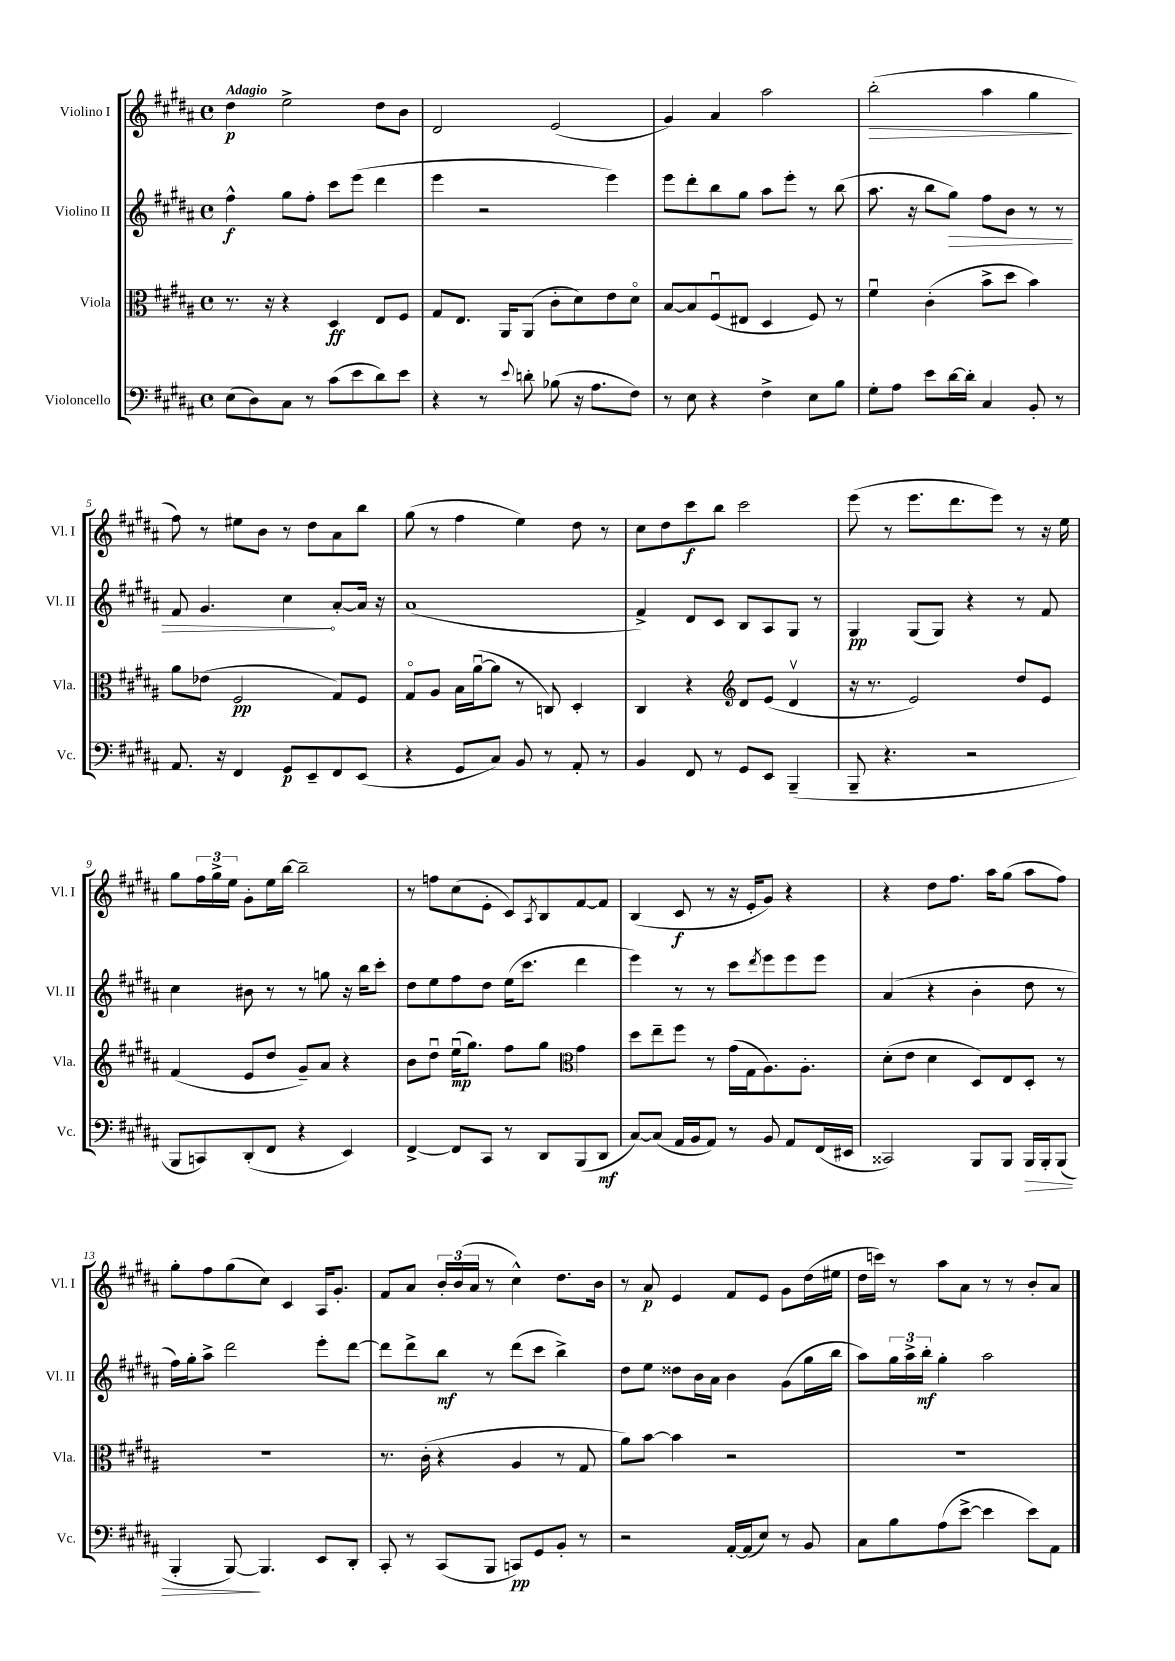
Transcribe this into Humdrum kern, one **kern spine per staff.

**kern	**kern	**kern	**kern
*staff4	*staff3	*staff2	*staff1
*clefF4	*clefC3	*clefG2	*clefG2
*k[f#c#g#d#a#]	*k[f#c#g#d#a#]	*k[f#c#g#d#a#]	*k[f#c#g#d#a#]
*M4/4	*M4/4	*M4/4	*M4/4
*met(c)	*met(c)	*met(c)	*met(c)
(8E	8.r	4ff#^^	4dd#
8D#)	.	.	.
.	16r	.	.
8C#	4r	8gg#	2ee^
8r	.	8ff#'	.
(8c#	4D#	8ccc#	.
8e	.	(8eee	.
8d#)	8E	4ddd#	8dd#
8e	8F#	.	8b
=	=	=	=
4r	8G#	4eee	2d#
.	8.E	.	.
8r	.	2r	.
.	16AA#	.	.
8qqe	.	.	.
8d'	(8AA#	.	.
(8B-	8c#'	.	(2e
16r	8d#)	.	.
8.A#	.	.	.
.	8e	4eee)	.
8F#)	8d#o	.	.
=	=	=	=
8r	[8B	8eee	4g#)
8E	8B]	8ddd#'	.
4r	(8F#u	8bb	4a#
.	8E#	8gg#	.
4F#^	4D#	8aa#	2aa#
.	.	8eee'	.
8E	8F#)	8r	.
8B	8r	(8bb	.
=	=	=	=
8G#'	4f#u	8.aa#	(2bb'
8A#	.	.	.
.	.	16r	.
8e	(4c#'	8bb	.
[16d#	.	8gg#)	.
16d#']	.	.	.
4C#	8b^	8ff#	4aa#
.	8dd#	8b	.
8BB'	4b)	8r	4gg#
8r	.	8r	.
=	=	=	=
8.AA#	8a#	8f#	8ff#)
.	(8e-	4.g#	8r
16r	.	.	.
4FF#	2F#	.	8ee#
.	.	.	8b
8GG#	.	4cc#	8r
8EE~	.	.	8dd#
8FF#	8G#)	[8a#'	8a#
(8EE	8F#	16a#]	8bb
.	.	16r	.
=	=	=	=
4r	8G#o	(1a#	(8gg#
.	8A#	.	8r
8GG#	16B	.	4ff#
.	([16a#u	.	.
8C#)	8a#]	.	.
8BB	8r	.	4ee)
8r	8C)	.	.
8AA#'	4D#'	.	8dd#
8r	.	.	8r
=	=	=	=
4BB	4C#	4f#^)	8cc#
.	.	.	8dd#
8FF#	4r	8d#	8ccc#
8r	.	8c#	8bb
*	*clefG2	*	*
8GG#	8d#	8B	2ccc#
8EE	(8e	8A#	.
(4BBB~	4d#v	8G#	.
.	.	8r	.
=	=	=	=
8BBB~	16r	4G#	(8eee
.	8.r	.	.
4.r	.	.	8r
.	2e)	(8G#	8.eee
.	.	8G#)	.
.	.	.	8.ddd#
2r	.	4r	.
.	.	.	8eee)
.	8dd#	8r	8r
.	8e	8f#	16r
.	.	.	16ee
=	=	=	=
8BBB	(4f#	4cc#	8gg#
8CC)	.	.	24ff#
.	.	.	24gg#^
.	.	.	24ee
(8DD#'	8e	8b#	8g#'
8FF#	8dd#	8r	16ee
.	.	.	[16bb
4r	8g#~)	8r	2bb~]
.	8a#	8gg	.
4EE)	4r	16r	.
.	.	16bb	.
.	.	8ccc#'	.
=	=	=	=
[4FF#^	8b	8dd#	8r
.	8dd#u	8ee	8ff
8FF#]	(16eeu	8ff#	(8cc#
.	8.gg#)	.	.
8CC#	.	8dd#	8e'
8r	8ff#	(16ee	8c#)
.	.	8.ccc#	.
.	.	.	8qA#
8DD#	8gg#	.	8B
*	*clefC3	*	*
(8BBB	4g#	4ddd#	[8f#
8DD#	.	.	8f#]
=	=	=	=
[8C#)	8dd#	4eee)	(4B
(8C#]	8ee~	.	.
16AA#	8ff#	8r	8c#
16BB	.	.	.
8AA#)	8r	8r	8r
8r	(16g#	8ccc#	16r
.	16G#	.	16e'
.	.	8qddd#	.
8BB	8.A#)	8eee	8g#)
8AA#	.	8eee	4r
.	8.A#'	.	.
(16FF#	.	8eee	.
16EE#	.	.	.
=	=	=	=
2CC##)	(8d#'	(4a#	4r
.	8e	.	.
.	4d#	4r	8dd#
.	.	.	8.ff#
8BBB	8D#)	4b'	.
.	.	.	16aa#
8BBB	8E	.	(8gg#
16BBB	8D#'	8dd#	8aa#
16BBB'	.	.	.
(8BBB	8r	8r	8ff#)
=	=	=	=
4BBB'	1r	16ff#)	8gg#'
.	.	16gg#'	.
.	.	8aa#^	8ff#
[8BBB)	.	2ddd#	(8gg#
4.BBB]	.	.	8cc#)
.	.	.	4c#
8EE	.	8eee'	16A#
.	.	.	8.g#'
8DD#'	.	[8ddd#	.
=	=	=	=
8CC#'	8.r	8ddd#]	8f#
8r	.	8ddd#^	8a#
.	(16c#'	.	.
(8CC#	4r	8bb	24b'
.	.	.	(24b
.	.	.	24a#
8BBB	.	8r	8r
8CC)	4A#	(8ddd#	4cc#^^)
8GG#	.	8ccc#	.
8BB'	8r	4bb^)	8.dd#
8r	8G#	.	.
.	.	.	16b
=	=	=	=
2r	8a#)	8dd#	8r
.	[8b	8ee	8a#
.	4b]	8dd##	4e
.	.	16b	.
.	.	16a#	.
[16AA#'	2r	4b	8f#
(16AA#]	.	.	.
8E)	.	.	8e
8r	.	(8g#	8g#
8BB	.	16gg#	(16dd#
.	.	16bb	16ee#
=	=	=	=
8C#	1r	8aa#)	16dd#
.	.	.	16ccc)
8B	.	24gg#	8r
.	.	24aa#^	.
.	.	24bb'	.
(8A#	.	4gg#'	8aa#
[8e^	.	.	8a#
4e]	.	2aa#	8r
.	.	.	8r
8e)	.	.	8b'
8AA#	.	.	8a#
==	==	==	==
*-	*-	*-	*-
